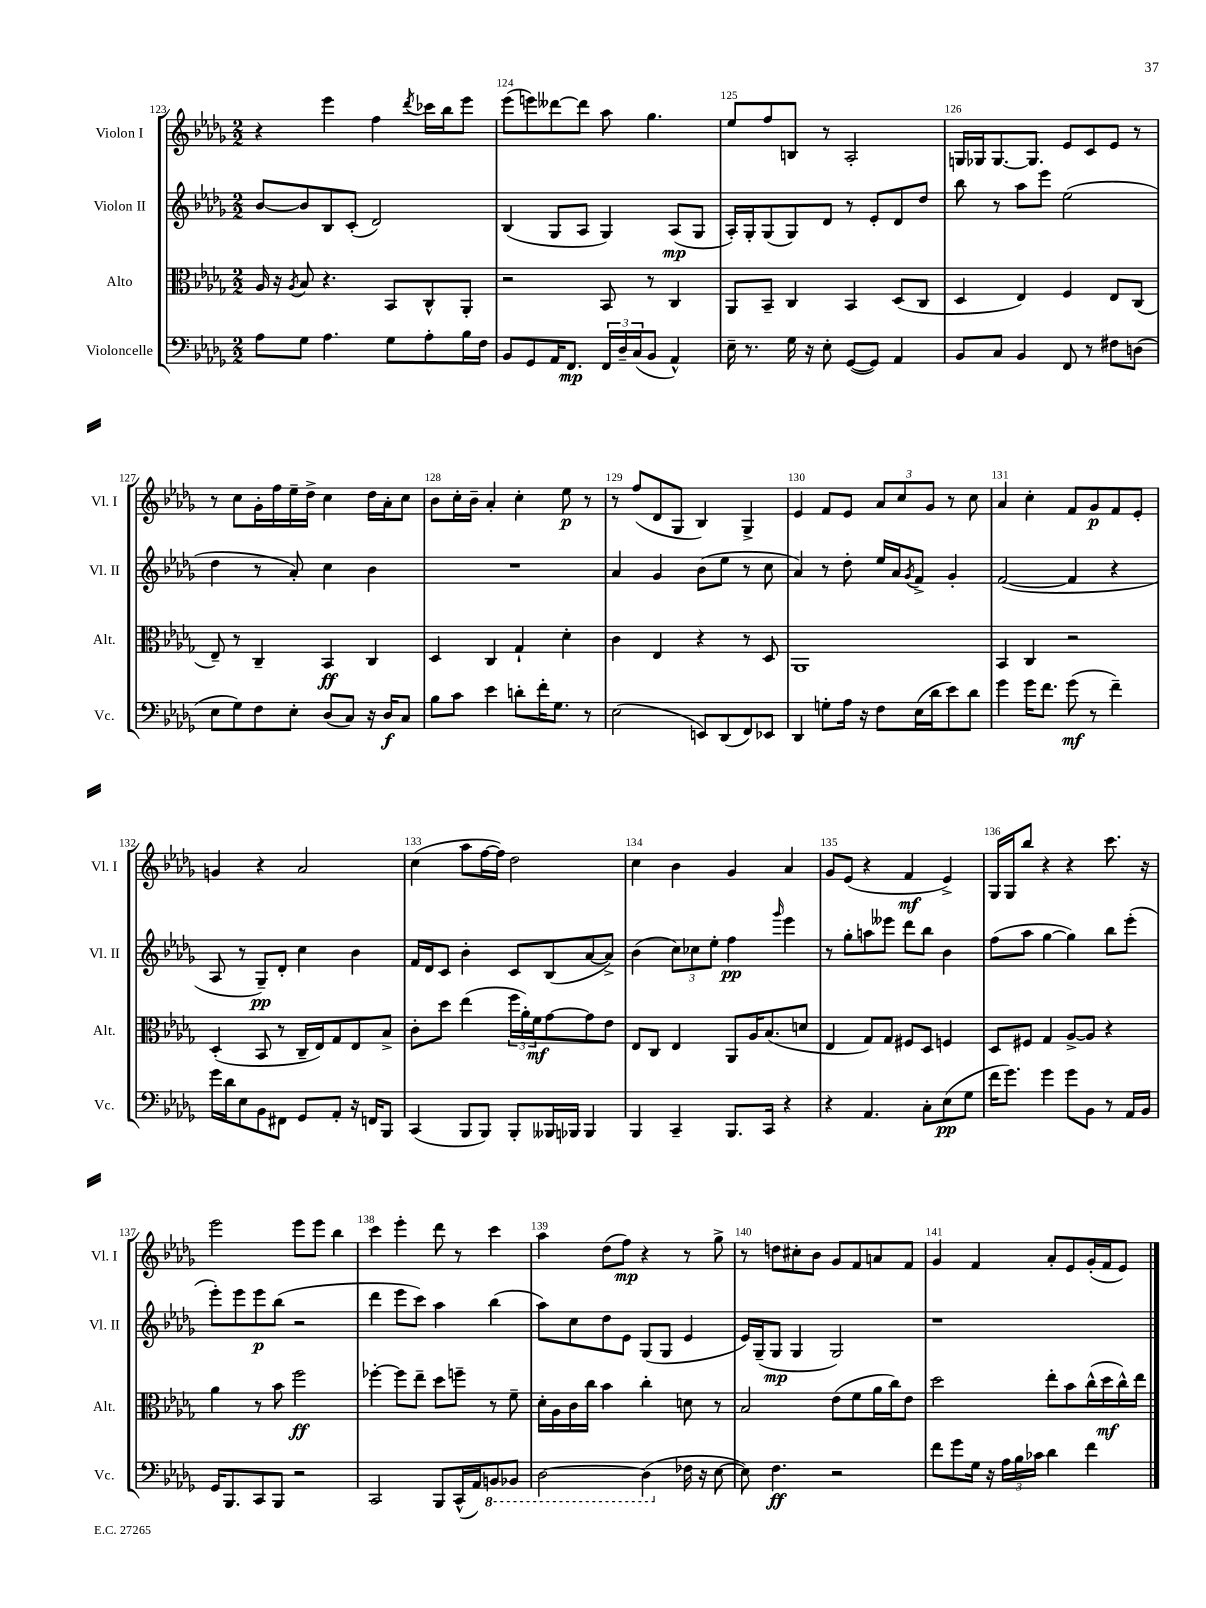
<<
\new StaffGroup <<
\new Staff = "s0" \with { instrumentName = "Violon I" shortInstrumentName = "Vl. I" } {
    \clef treble \key des \major \numericTimeSignature \time 2/2
    r4 ees'''4 f''4 \acciaccatura { des'''8 } ces'''16 bes''16 ees'''8 |
    ees'''8( e'''8) deses'''8~ deses'''8 aes''8 ges''4. |
    ees''8 f''8 b8 r8 aes2-. |
    g16 ges16 ges8.~ ges8. ees'8 c'8 ees'8 r8 |
    r8 c''8 ges'16-. f''16 ees''16-- des''16-> c''4 des''16 aes'16-. c''8 |
    bes'8 c''16-. bes'16-- aes'4-. c''4-. ees''8\p r8 |
    r8 f''8( des'8 ges8 bes4) ges4-> |
    ees'4 f'8 ees'8 \tuplet 3/2 { aes'8 c''8 ges'8 } r8 c''8 |
    aes'4 c''4-. f'8 ges'8\p f'8 ees'8-. |
    g'4 r4 aes'2 |
    c''4( aes''8 f''16~ f''16) des''2 |
    c''4 bes'4 ges'4 aes'4 |
    ges'8 ees'8( r4 f'4\mf ees'4->) |
    ges16 ges16 bes''8 r4 r4 c'''8. r16 |
    ees'''2 ees'''8 ees'''8 bes''4 |
    c'''4 ees'''4-. des'''8 r8 c'''4 |
    aes''4 des''8( f''8\mp) r4 r8 ges''8-> |
    r8 d''8 cis''8-. bes'8 ges'8 f'8 a'8 f'8 |
    ges'4 f'4 aes'8-. ees'8 ges'16-.( f'16 ees'8) \bar "|." |
}
\new Staff = "s1" \with { instrumentName = "Violon II" shortInstrumentName = "Vl. II" } {
    \clef treble \key des \major \numericTimeSignature \time 2/2
    bes'8~ bes'8 bes8 c'8-.( des'2) |
    bes4( ges8 aes8 ges4) aes8\mp( ges8 |
    aes16-.) ges16-. ges8( ges8) des'8 r8 ees'8-. des'8 des''8 |
    bes''8 r8 aes''8 ees'''8 ees''2( |
    des''4 r8 aes'8-.) c''4 bes'4 |
    R1 |
    aes'4 ges'4 bes'8( ees''8 r8 c''8 |
    aes'4) r8 des''8-. ees''16 aes'16 \acciaccatura { ges'8 } f'8-> ges'4-. |
    f'2~( f'4 r4 |
    aes8 r8 ges8--\pp) des'8-. c''4 bes'4 |
    f'16 des'16 c'8 bes'4-. c'8 bes8( aes'8~ aes'8->) |
    bes'4( \tuplet 3/2 { c''8) ces''8 ees''8-. } f''4\pp \grace { ges'''16 } ees'''4 |
    r8 ges''8-. a''8 eeses'''8 des'''8 bes''8 bes'4 |
    f''8( aes''8 ges''4~ ges''4) bes''8 ees'''8-.( |
    ees'''8-.) ees'''8 ees'''8\p bes''8( r2 |
    des'''4 ees'''8 c'''8) aes''4 bes''4( |
    aes''8) c''8 des''8 ees'8 ges8( ges8 ees'4 |
    ees'16) ges16--( ges8\mp ges4 ges2) |
    r1 \bar "|." |
}
\new Staff = "s2" \with { instrumentName = "Alto" shortInstrumentName = "Alt." } {
    \clef alto \key des \major \numericTimeSignature \time 2/2
    aes16 r16 \acciaccatura { aes8 } bes8 r4. bes,8 c8-^ aes,8-. |
    r2 bes,8 r8 c4 |
    aes,8 bes,8-- c4 bes,4 des8( c8 |
    des4 ees4) f4 ees8 c8( |
    ees8--) r8 c4-- bes,4\ff c4 |
    des4 c4 ges4-! des'4-. |
    c'4 ees4 r4 r8 des8 |
    aes,1 |
    bes,4 c4 r2 |
    des4-.( bes,8 r8 c16-- ees16) ges8 ees8 bes8-> |
    c'8-. des''8 ees''4( \tuplet 3/2 { f''16 aes'16-.) f'16\mf } ges'8~ ges'8 ees'8 |
    ees8 c8 ees4 aes,8 aes16 bes8.( d'8 |
    ees4 ges8) ges8 fis8 des8 f4 |
    des8 fis8 ges4 aes8~-> aes8 r4 |
    aes'4 r8 bes'8 f''2\ff |
    fes''4~-. fes''8 ees''8-- des''8 f''8-- r8 f'8-- |
    des'16-. aes16 c'16 c''16 bes'4 c''4-. d'8 r8 |
    bes2 ees'8( f'8 aes'16 c''16) ees'8 |
    des''2 ees''8-. bes'8 c''16-^( des''16\mf c''16-^) ees''16 \bar "|." |
}
\new Staff = "s3" \with { instrumentName = "Violoncelle" shortInstrumentName = "Vc." } {
    \clef bass \key des \major \numericTimeSignature \time 2/2
    aes8 ges8 aes4. ges8 aes8-. bes16 f16 |
    bes,8 ges,8 aes,16 f,8.\mp \tuplet 3/2 { f,16 des16-- c16( } bes,8 aes,4-^) |
    ees16-- r8. ges16 r16 ees8-. ges,8~( ges,8) aes,4 |
    bes,8 c8 bes,4 f,8 r8 fis8 d8( |
    ees8 ges8) f8 ees8-. des8( c8) r16 des16\f c8 |
    bes8 c'8 ees'4 d'8-. f'16-. ges8. r8 |
    ees2( e,8) des,8( f,8) ees,8 |
    des,4 g8-. aes16 r16 f8 ees16( des'16 ees'8) des'8 |
    ges'4 ges'16 f'8. ges'8\mf( r8 f'4--) |
    ges'16 des'16 ees8 bes,8 fis,8 ges,8 aes,8-. r16 f,16 bes,,8 |
    c,4( bes,,8 bes,,8) bes,,8-. beses,,16 bes,,16 bes,,4 |
    bes,,4 c,4-- bes,,8. c,16 r4 |
    r4 aes,4. c8-. ees8\pp( ges8 |
    f'16 ges'8.) ges'4 ges'8 bes,8 r8 aes,16 bes,16 |
    ges,16 bes,,8. c,8 bes,,8 r2 |
    c,2 bes,,8 c,16-^( aes,16) \ottava #-1 b,,8 bes,,8 |
    des,2~ des,4( \ottava #0 fes16 r16 ees8~ |
    ees8) f4.\ff r2 |
    f'8 ges'8 ges16 r16 \tuplet 3/2 { aes16 bes16 ces'16 } des'4 f'4 \bar "|." |
}
>>
>>
\layout { \context { \Score currentBarNumber = #123 \override BarNumber.break-visibility = ##(#f #t #t) barNumberVisibility = #all-bar-numbers-visible } }
